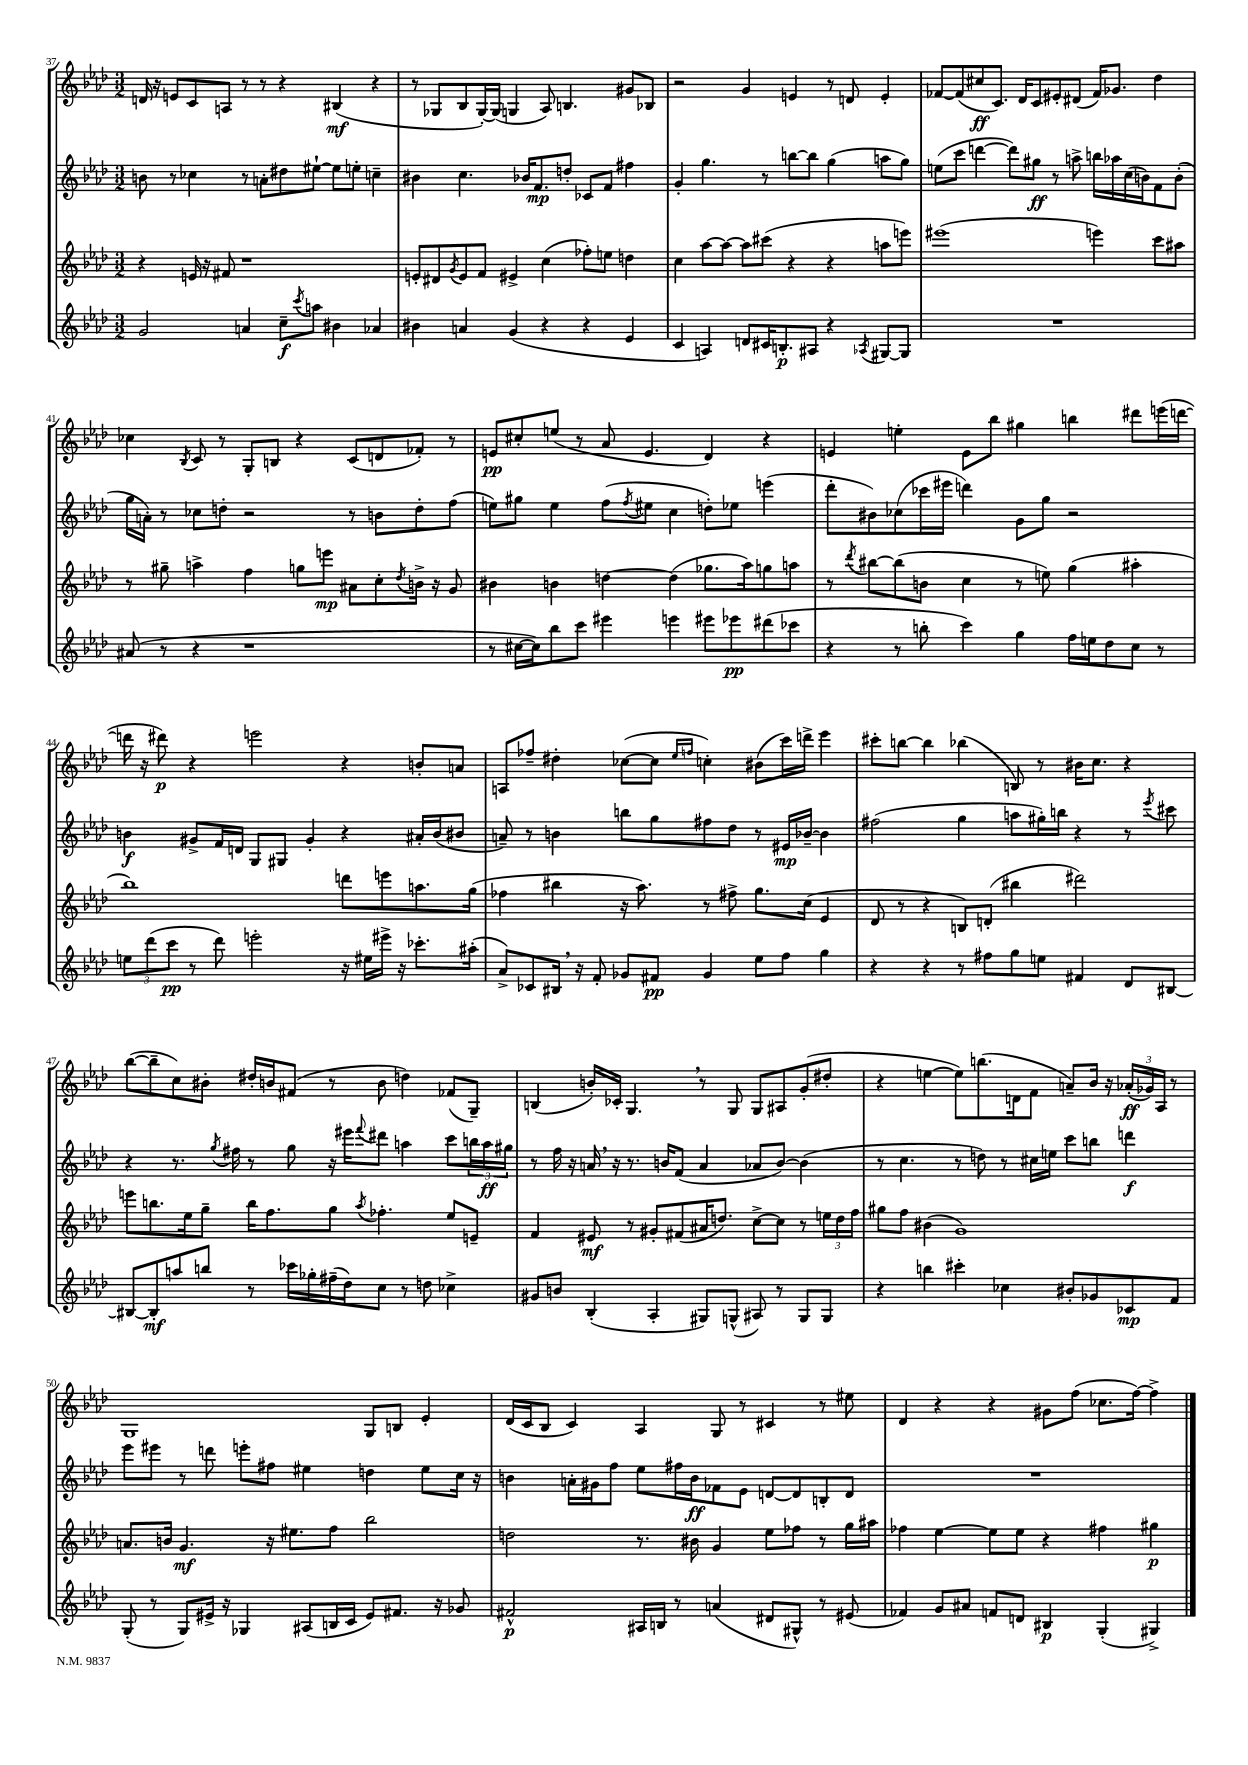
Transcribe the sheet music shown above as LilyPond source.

<<
\new StaffGroup <<
\new Staff = "s0" {
    \clef treble \key aes \major \numericTimeSignature \time 3/2
    d'16 r16 e'8 c'8 a8 r8 r8 r4 bis4\mf( r4 |
    r8 ges8 bes8 ges16~-.) ges16( g4 aes8) b4. gis'8 bes8 |
    r2 g'4 e'4 r8 d'8 e'4-. |
    fes'8~ fes'8( cis''8\ff c'8.) des'16 c'8 eis'8-. dis'8( fes'16) ges'8. des''4 |
    ces''4 \acciaccatura { bes8 } c'8 r8 g8-. b8 r4 c'8( d'8 fes'8-.) r8 |
    e'8\pp cis''8-. e''8( r8 aes'8 e'4. des'4) r4 |
    e'4 e''4-. e'8 bes''8 gis''4 b''4 dis'''8 e'''16( d'''16~ |
    d'''16 r16 dis'''8\p) r4 e'''2 r4 b'8-. a'8 |
    a8 fes''8-- dis''4-. ces''8~( ces''8 \grace { ees''16 f''16 } c''4-.) bis'8( c'''16) d'''16-> ees'''4 |
    cis'''8-. b''8~ b''4 bes''4( b8) r8 bis'16 c''8. r4 |
    bes''8~( bes''8-- c''8) bis'8-. dis''16-. b'16 fis'8( r8 b'8 d''4) fes'8( g8--) |
    b4( b'16-.) ces'16-. g4. \breathe r8 g8 g8 ais8 g'8-.( dis''8-. |
    r4 e''4~ e''8) b''8.( d'16 f'8 a'8--) bes'16 r16 \tuplet 3/2 { aes'16-.\ff( ges'16) aes16 } r8 |
    g1 g8 b8 ees'4-. |
    des'16( c'16 bes8 c'4) aes4 g8 r8 cis'4 r8 eis''8 |
    des'4 r4 r4 gis'8 f''8( ces''8. f''16~) f''4-> \bar "|." |
}
\new Staff = "s1" {
    \clef treble \key aes \major \numericTimeSignature \time 3/2
    b'8 r8 ces''4 r8 a'8-. dis''8 eis''8~-! eis''8 e''8-. c''4-- |
    bis'4 c''4. bes'16 f'8.\mp d''8-. ces'8 f'8 fis''4 |
    g'4-. g''4. r8 b''8~ b''8 g''4( a''8 g''8) |
    e''8( c'''8 d'''4~ d'''8) gis''8\ff r8 a''8-> b''16 aes''16 c''16( b'16) f'8 b'8-.( |
    g''16 a'16-.) r8 ces''8 d''8-. r2 r8 b'8 d''8-. f''8( |
    e''8) gis''8 e''4 f''8( \acciaccatura { f''8 } eis''8 c''4 d''8-.) ees''8 e'''4( |
    des'''8-. bis'8) ces''8( ces'''16 eis'''16 d'''4) g'8 g''8 r2 |
    b'4\f gis'8-> f'16 d'16 g8 gis8 gis'4-. r4 ais'16-. b'16( bis'8 |
    a'8--) r8 b'4 b''8 g''8 fis''8 des''8 r8 eis'16\mp bes'16~-- bes'4 |
    fis''2( g''4 a''8 gis''16-.) b''16 r4 r8 \acciaccatura { ees'''8 } cis'''8 |
    r4 r8. \acciaccatura { g''8 } fis''16 r8 g''8 r16 eis'''16 \appoggiatura { f'''8 } dis'''8 a''4 c'''8 \tuplet 3/2 { b''16 a''16\ff gis''16 } |
    r8 f''16 r16 a'16 \breathe r16 r8. b'16 f'8( a'4 aes'8 b'8~) b'4( |
    r8 c''4. r8 d''8) r8 cis''16 e''16 c'''8 b''8 d'''4\f |
    ees'''8 eis'''8 r8 d'''8 e'''8-. fis''8 eis''4 d''4 eis''8 c''16 r16 |
    b'4 a'16-. gis'16 f''8 ees''8 fis''16 b'16\ff fes'8 ees'8 d'8~ d'8 b8-. d'8 |
    R1. \bar "|." |
}
\new Staff = "s2" {
    \clef treble \key aes \major \numericTimeSignature \time 3/2
    r4 e'16 r16 fis'8 r1 |
    e'8-. dis'8 \acciaccatura { g'8 } e'8 f'8 eis'4-> c''4( fes''8-.) e''8 d''4 |
    c''4 aes''8~ aes''8~ aes''8 cis'''8( r4 r4 a''8 e'''8) |
    eis'''1( e'''4) c'''8 ais''8 |
    r8 gis''8-- a''4-> f''4 g''8 e'''8\mp ais'8 c''8-. \acciaccatura { des''8 } b'16-> r16 g'8 |
    bis'4 b'4 d''4~ d''4( ges''8. aes''16) g''8 a''8 |
    r8 \acciaccatura { des'''8 } bis''8~ bis''8( b'8 c''4 r8 e''8) g''4( ais''4-. |
    bes''1) d'''8 e'''8 a''8. g''16( |
    fes''4 bis''4 r16 aes''8.) r8 fis''8-> g''8. c''16( ees'4 |
    des'8 r8 r4 b8) d'8-.( bis''4 dis'''2) |
    e'''8 b''8. ees''16 g''8-- b''16 f''8. g''8 \acciaccatura { aes''8 } fes''4.-. ees''8 e'8-- |
    f'4 eis'8\mf r8 gis'8-. fis'8( ais'16 d''8.) c''8~-> c''8 r8 \tuplet 3/2 { e''16 d''16 f''16 } |
    gis''8 f''8 bis'4( g'1) |
    a'8. b'16 g'4.\mf r16 eis''8. f''8 bes''2 |
    d''2 r8. bis'16 g'4 ees''8 fes''8 r8 g''16 ais''16 |
    fes''4 ees''4~ ees''8 ees''8 r4 fis''4 gis''4\p \bar "|." |
}
\new Staff = "s3" {
    \clef treble \key aes \major \numericTimeSignature \time 3/2
    g'2 a'4 c''8--\f \acciaccatura { c'''8 } a''8 bis'4 aes'4 |
    bis'4 a'4 g'4( r4 r4 ees'4 |
    c'4 a4) d'8 cis'16 b8.-.\p ais8 r4 \acciaccatura { aes8 } gis8~ gis8 |
    R1. |
    ais'8( r8 r4 r1 |
    r8 cis''16~ cis''16) bes''8 c'''8 eis'''4 e'''4 eis'''8 ees'''8\pp dis'''8( ces'''8 |
    r4 r8 b''8-. c'''4) g''4 f''16 e''16 des''8 c''8 r8 |
    \tuplet 3/2 { e''8 des'''8( c'''8\pp } r8 des'''8) e'''2-. r16 eis''16 eis'''16-> r16 ces'''8.-. ais''16-.( |
    aes'8->) ces'8 bis16 \breathe r16 f'8-. ges'8 fis'8\pp ges'4 ees''8 f''8 g''4 |
    r4 r4 r8 fis''8 g''8 e''8 fis'4 des'8 bis8~ |
    bis8~ bis8-.\mf a''8 b''8 r8 ces'''16 ges''16-. fis''16--( des''16) c''8 r8 d''8 ces''4-> |
    gis'8 b'8 bes4-.( aes4-. gis8) g8-^( ais8) r8 g8 g8 |
    r4 b''4 cis'''4-. ces''4 bis'8-. ges'8 ces'8\mp f'8 |
    g8-.( r8 g8) eis'16-> r16 ges4 ais8( b16 c'16 eis'8) fis'8. r16 ges'8 |
    fis'2-^\p ais16 b16 r8 a'4( dis'8 gis8-^) r8 eis'8( |
    fes'4) g'8 ais'8 f'8 d'8 bis4\p g4-.( gis4->) \bar "|." |
}
>>
>>
\layout { \context { \Score currentBarNumber = #37 } }
